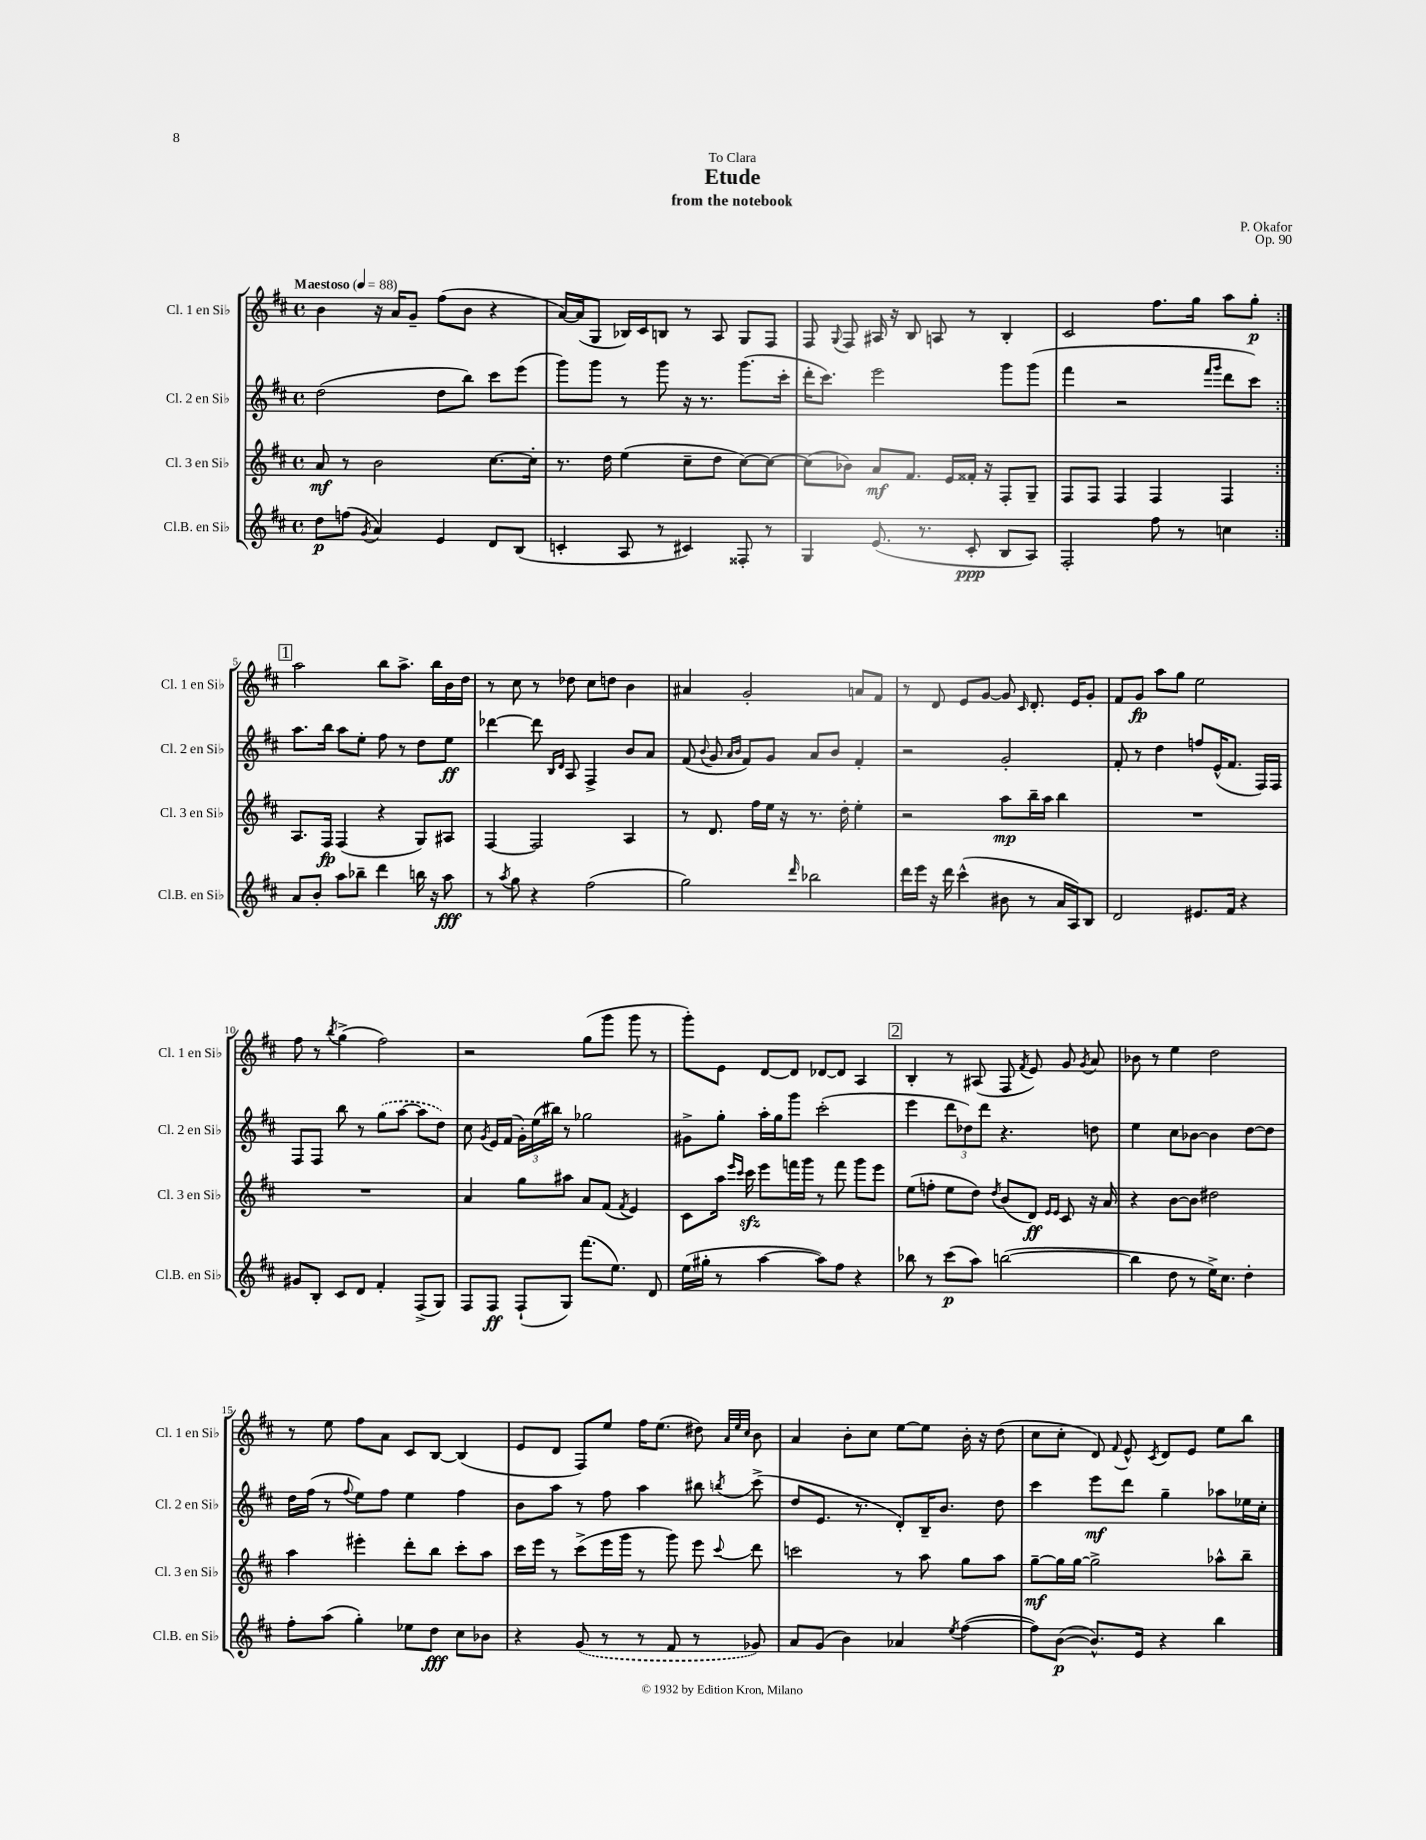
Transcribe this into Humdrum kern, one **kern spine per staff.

**kern	**kern	**kern	**kern
*staff4	*staff3	*staff2	*staff1
*clefG2	*clefG2	*clefG2	*clefG2
*k[f#c#]	*k[f#c#]	*k[f#c#]	*k[f#c#]
*M4/4	*M4/4	*M4/4	*M4/4
*met(c)	*met(c)	*met(c)	*met(c)
*MM88	*MM88	*MM88	*MM88
8dd	8a	(2dd	4b
(8ff	8r	.	.
8qg	.	.	.
4a)	2b	.	16r
.	.	.	16a
.	.	.	8g~
4e	.	8dd	(8ff#
.	.	8bb)	8b
8d	[8.cc#	8ccc#	4r
(8B	.	(8eee	.
.	16cc#']	.	.
=	=	=	=
4c'	8.r	8ggg)	[16a)
.	.	.	(16a]
.	.	8ggg	8G
.	16dd	.	.
8A	(4ee	8r	16B-)
.	.	.	16c#
8r	.	8ggg	8B
4c#)	8cc#~	16r	8r
.	.	8.r	.
.	8dd	.	8A
8F##'	[8cc#)	(8.ggg	8G
8r	8cc#_	.	8F#
.	.	16ccc#'	.
=	=	=	=
4G	(8cc#]	16ddd'	8F#
.	.	8.ccc#)	.
.	.	.	8qqG
.	8b-)	.	8F#
(8.e	8a	2eee	16A#
.	.	.	16r
.	8.f#	.	8B
8.r	.	.	.
.	.	.	8A
.	16e	.	.
8c#'	16f##'	.	8r
.	16r	.	.
8B	8F#'	8ggg	4B'
8A)	8G~	(8ggg	.
=	=	=	=
2F#'	8F#	4fff#	2c#
.	8F#	.	.
.	4F#	2r	.
8ff#	4F#	.	8.ff#
8r	.	.	.
.	.	.	16gg
.	.	16qqfff#	.
.	.	16qqggg	.
4cc	4F#	8ddd	8aa
.	.	8ccc#)	8gg'
=:|!	=:|!	=:|!	=:|!
8a	8.A	8.aa	2aa
8b'	.	.	.
.	16F#	16bb	.
8aa	(4F#	8aa	.
8bb-~	.	8ee'	.
4ddd	4r	8ff#	8bb
.	.	8r	8.aa^
16bb	8G)	8dd	.
16r	.	.	16bb
8aa	8A#	8ee	16b
.	.	.	16dd
=	=	=	=
8r	[4F#	[4ddd-	8r
8qaa	.	.	.
8gg	.	.	8cc#
4r	2F#]	8ddd-]	8r
.	.	16qqB	.
.	.	16qqd	.
.	.	8A	8dd-
(2ff#	.	4F#^	8cc#
.	.	.	8dd
.	4A	8b	4b
.	.	8a	.
=	=	=	=
2gg)	8r	(8f#	4a#
.	.	8qqb	.
.	8.d	8g	.
.	.	16qqa	.
.	.	16qqb	.
.	.	8f#)	2g'
.	16ff#	.	.
.	16ee	8g	.
.	16r	.	.
16qqddd	.	.	.
2bb-	8.r	8a	.
.	.	8b	.
.	16dd'	.	.
.	4ee'	4f#'	8a
.	.	.	8f#
=	=	=	=
16ddd	2r	2r	8r
16eee	.	.	.
16r	.	.	8d
16ddd	.	.	.
(4ccc#^^	.	.	8e
.	.	.	[8g
8b#	8aa	2g'	8g]
.	.	.	16qqc#
8r	16bb~	.	8.d'
.	16aa	.	.
16a	4bb	.	.
16A)	.	.	16e
8B	.	.	8g'
=	=	=	=
2d	1r	8f#'	8f#
.	.	8r	8g
.	.	4dd	8aa
.	.	.	8gg
8.e#	.	8ff	2ee
.	.	(16e^^	.
16f#	.	8.f#	.
4r	.	.	.
.	.	16F#)	.
.	.	16F#	.
=	=	=	=
8g#	1r	8F#	8ff#
8B'	.	8F#	8r
.	.	.	8qbb
8c#	.	8bb	(4gg^
8d	.	8r	.
4f#'	.	(8gg	2ff#)
.	.	[8aa	.
(8F#^	.	8aa]	.
8G)	.	8dd)	.
=	=	=	=
8F#	4a	8cc#	2r
.	.	8qg	.
8F#	.	16e	.
.	.	(16f#	.
(8F#`	8gg	24g')	.
.	.	(24ee	.
.	.	24bb#)	.
8G)	8aa#	8r	.
(8.fff#	8a	2gg-	(8gg
.	(8f#	.	8ggg
8.ee)	.	.	.
.	8qf#	.	.
.	4e)	.	8ggg
8d	.	.	8r
=	=	=	=
(16ee	8c#	8g#^	8ggg')
16gg#'	.	.	.
8r	16aa	8gg'	8e
.	16qqeee	.	.
.	16qqccc#	.	.
.	16ccc#	.	.
[4aa	8eee	16aa'	[8d
.	.	16gg	.
.	16fff	8ggg	8d]
.	16ggg	.	.
8aa])	8r	(2ccc#'	[8d-
8ff#	8fff	.	8d-]
4r	8ggg	.	4A
.	8eee	.	.
=	=	=	=
8bb-	(8ee	4eee	4B'
8r	8ff'	.	.
(8ccc#	8ee	12ddd	8r
.	.	12dd-)	.
8aa)	8dd)	.	(8A#
.	.	12ddd	.
.	8qdd	.	.
([2bb	(8b	4.r	8F#
.	.	.	8qf#
.	8d)	.	8e)
.	16qqe	.	.
.	16qqe	.	.
.	8c#	.	8g
.	.	.	8qg
.	16r	8dd	8a
.	16a	.	.
=	=	=	=
4bb]	4r	4ee	8b-
.	.	.	8r
8dd	[8b	8cc#	4ee
8r	8b]	[8b-	.
16ee^)	2dd#	4b-]	2dd
8.cc#	.	.	.
4dd'	.	[8dd	.
.	.	8dd]	.
=	=	=	=
8ff#'	4aa	16dd	8r
.	.	(16ff#	.
(8aa	.	8r	8ee
.	.	8qqff#	.
4gg')	4eee#'	8ee)	8ff#
.	.	8ff#	8a
8ee-	8ddd'	4ee	8c#
8dd	8bb	.	[8B
8cc#	8ccc#'	4ff#	(4B]
8b-	8aa	.	.
=	=	=	=
4r	16ccc#	8b	8e
.	16eee	.	.
.	8r	8aa	8d
(8g	(8ccc#^	8r	8F#)
8r	16eee	8ff#	8ee
.	16ggg	.	.
8r	8r	4aa	16ff#
.	.	.	(8.ee
8f#	8ggg)	.	.
8r	8eee	8bb#	8dd#)
.	.	.	32qqa
.	.	.	32qqee
.	8qqccc#	8qbb	32qqcc#
8g-)	8ddd	(8ccc#^	8b
=	=	=	=
8a	2ccc	8dd	4a
(8g	.	8.e	.
4b)	.	.	8b'
.	.	8.r	.
.	.	.	8cc#
4a-	8r	8d')	[8ee
.	8aa	16B~	8ee]
.	.	8.b	.
8qee	.	.	.
([4ff#	8gg	.	16b'
.	.	.	16r
.	8aa	8dd	(8dd
=	=	=	=
8ff#])	[8gg~	4ccc#	8cc#
([8b	16gg]	.	8cc#'
.	[16gg	.	.
8.b^^])	2gg^]	8eee	8d)
.	.	.	8qqf#
.	.	8ddd	8e^^
16e	.	.	.
.	.	.	8qc#
4r	.	4gg~	8d
.	.	.	8e
4bb	8aa-^^	8aa-	8ee
.	8bb~	16ee-	8bb
.	.	16cc#'	.
==	==	==	==
*-	*-	*-	*-
